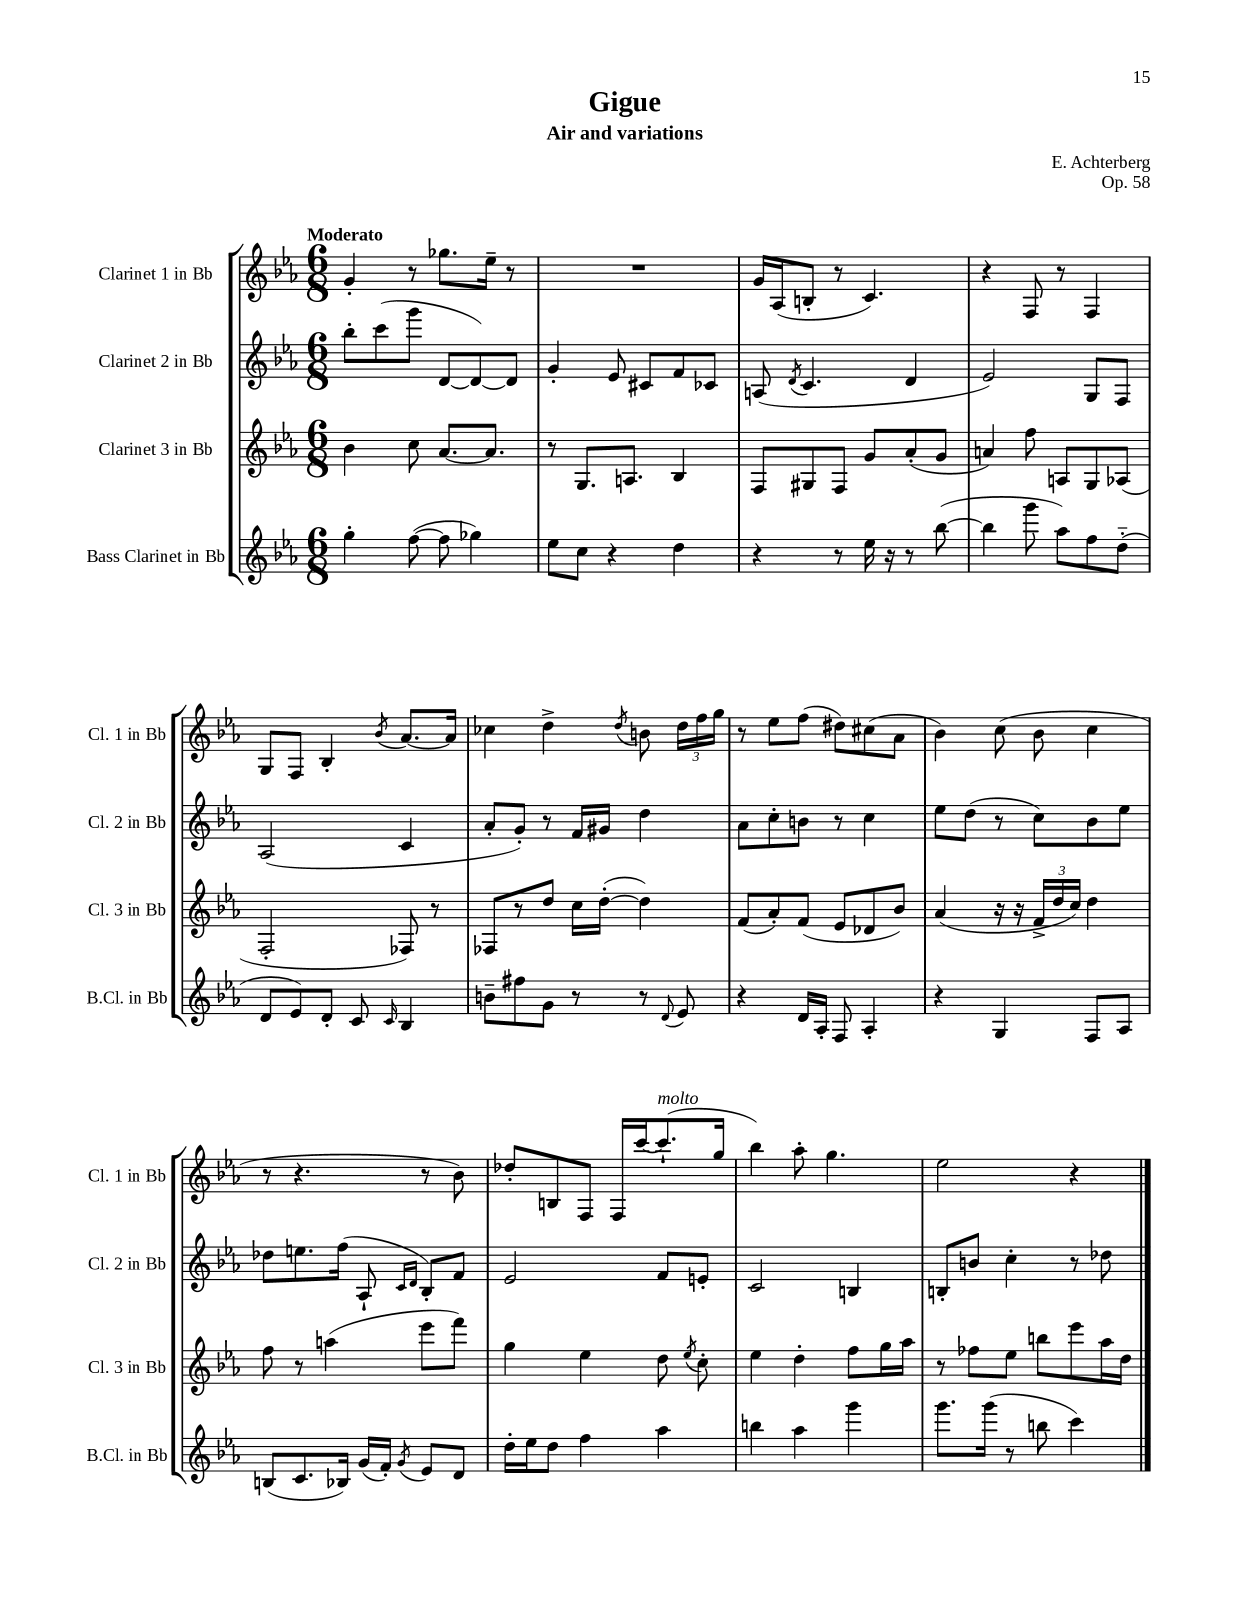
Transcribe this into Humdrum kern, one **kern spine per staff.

**kern	**kern	**kern	**kern
*part4	*part3	*part2	*part1
*staff4	*staff3	*staff2	*staff1
*I"Bass Clarinet in Bb	*I"Clarinet 3 in Bb	*I"Clarinet 2 in Bb	*I"Clarinet 1 in Bb
*I'B.Cl. in Bb	*I'Cl. 3 in Bb	*I'Cl. 2 in Bb	*I'Cl. 1 in Bb
*clefG2	*clefG2	*clefG2	*clefG2
*k[b-e-a-]	*k[b-e-a-]	*k[b-e-a-]	*k[b-e-a-]
*M6/8	*M6/8	*M6/8	*M6/8
=1	=1	=1	=1
!	!	!	!LO:TX:a:B:t=Moderato
4gg'\	4b-\	8bb-'\L	4g'/
.	.	(8ccc\	.
([8ff\	8cc\	8ggg\J	8r
8ff\]	[8.a-/L	[8d/L	8.gg-X\L
4gg-X\)	.	8d/_)	.
.	8.a-/J]	.	16ee-~\Jk
.	.	8d/J]	8r
=2	=2	=2	=2
8ee-\L	8r	4g'/	2.r
8cc\J	8.G/L	.	.
4r	.	8e-/	.
.	8.An/J	.	.
.	.	8c#X/L	.
4dd\	4B-/	8f/	.
.	.	8c-X/J	.
=3	=3	=3	=3
4r	8F/L	(8An/	16g/LL
.	.	.	(16A-/J
.	.	8qd/	.
.	8G#X/	4.c/	8Bn'/J
8r	8F/J	.	8r
16ee-\	8g/L	.	4.c/)
16r	.	.	.
8r	(8a-'/	4d/	.
([8bb-\	8g/J	.	.
=4	=4	=4	=4
4bb-\]	4an/)	2e-/)	4r
8ggg\	8ff\	.	8F/
8aa-\L)	8An/L	.	8r
8ff\	8G/	8G/L	4F/
(8dd\J	(8A-X/J	8F/J	.
!!LO:LB:g=z
=5	=5	=5	=5
8d/L	2F'/	(2A-/	8G/L
8e-/)	.	.	8F/J
8d'/J	.	.	4B-'/
8c/	.	.	.
16qqc/	.	.	8qb-/
4B-/	8F-X/)	4c/	[8.a-/L
.	8r	.	.
.	.	.	16a-/Jk]
=6	=6	=6	=6
8bn~\L	8F-X/L	8a-'/L	4cc-X\
8ff#X\	8r	8g'/J)	.
8g\J	8dd/J	8r	4dd^\
8r	16cc\LL	16f/LL	.
.	([16dd'\JJ	16g#X/JJ	.
.	.	.	8qdd/
8r	4dd\])	4dd\	8bn\
8qqd/	.	.	.
8e-/	.	.	24dd\LL
.	.	.	24ff\
.	.	.	24gg\JJ
=7	=7	=7	=7
4r	(8f/L	8a-\L	8r
.	8a-'/)	8cc'\	8ee-\L
16d/LL	(8f/J	8bn\J	(8ff\J
16A-'/JJ	.	.	.
8F/	8e-/L	8r	8dd#X\L)
4A-'/	8d-X/	4cc\	(8cc#X\
.	8b-/J)	.	8a-\J
=8	=8	=8	=8
4r	(4a-/	8ee-\L	4b-\)
.	.	(8dd\J	.
4G/	16r	8r	(8cc\
.	16r	.	.
.	24f^/LL	8cc\L)	8b-\
.	24dd/	.	.
.	24cc/JJ)	.	.
8F/L	4dd\	8b-\	4cc\
8A-/J	.	8ee-\J	.
!!LO:LB:g=z
=9	=9	=9	=9
(8Bn/L	8ff\	8dd-X\L	8r
8.c/	8r	8.een\	4.r
.	(4aan\	.	.
16B-X/Jk)	.	(16ff\Jk	.
(16g/LL	.	8A-`/	.
16f'/JJ)	.	.	.
.	.	16qqc/LL	.
8qg/	.	16qqd/JJ	.
8e-/L	8eee-\L	8B-'/L)	8r
8d/J	8fff\J)	8f/J	8b-\)
=10	=10	=10	=10
16dd'\LL	4gg\	2e-/	8dd-X'/L
16ee-\J	.	.	.
8dd\J	.	.	8Bn/
4ff\	4ee-\	.	8F/J
.	.	.	16F/LL
.	.	.	[16ccc/J
!	!	!	!LO:TX:a:i:t=molto
4aa-\	8dd\	8f/L	(8.ccc`/]
.	8qee-/	.	.
.	8cc'\	8en'/J	.
.	.	.	16gg/Jk
=11	=11	=11	=11
4bbn\	4ee-\	2c/	4bb-\)
4aa-\	4dd'\	.	8aa-'\
.	.	.	4.gg\
4ggg\	8ff\L	4Bn/	.
.	16gg\L	.	.
.	16aa-\JJ	.	.
=12	=12	=12	=12
8.ggg\L	8r	8Bn'/L	2ee-\
.	8ff-X\L	8bn/J	.
(16ggg\Jk	.	.	.
8r	8ee-\J	4cc'\	.
8bbn\	8bbn\L	.	.
4ccc\)	8eee-\	8r	4r
.	16aa-\L	8dd-X\	.
.	16dd\JJ	.	.
==	==	==	==
*-	*-	*-	*-
